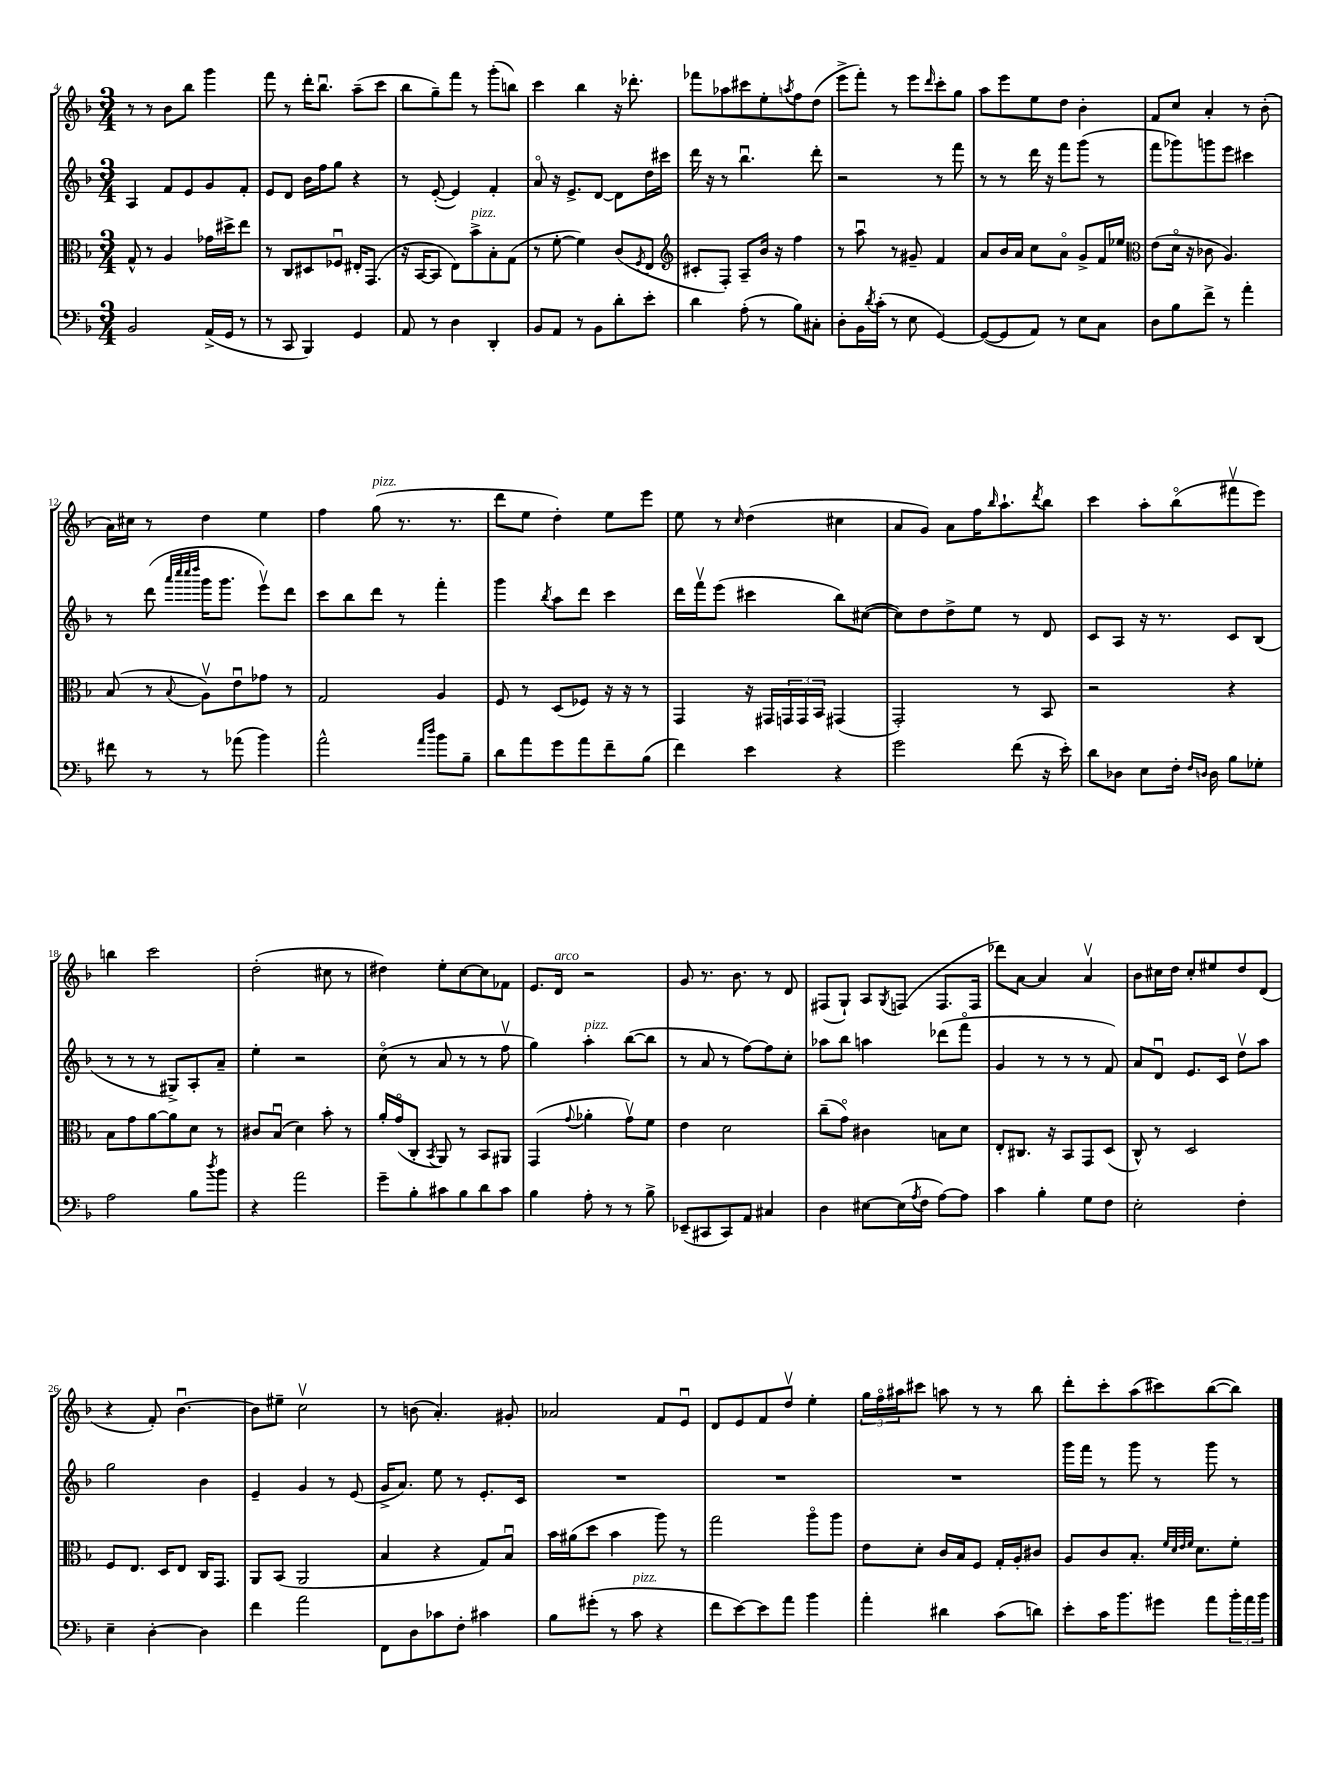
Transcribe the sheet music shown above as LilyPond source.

<<
\new StaffGroup <<
\new Staff = "s0" {
    \clef treble \key f \major \numericTimeSignature \time 3/4
    r8 r8 bes'8 bes''8 g'''4 |
    f'''8 r8 d'''16-. bes''8.\downbow a''8--( c'''8 |
    bes''8 g''8--) f'''8 r8 g'''8-.( b''8) |
    c'''4 bes''4 r16 des'''8.-. |
    fes'''8 aes''8 cis'''8 e''8-. \acciaccatura { a''8 } f''8 d''8( |
    e'''8-> f'''8-.) r8 e'''8 \grace { d'''16 } c'''8-. g''8 |
    a''8 e'''8 e''8 d''8 bes'4-. |
    f'8 c''8 a'4-. r8 bes'8-.( |
    a'16) cis''16 r8 d''4 e''4 |
    f''4 g''8^\markup { \italic "pizz." }( r8. r8. |
    d'''8 e''8 d''4-.) e''8 e'''8 |
    e''8 r8 \grace { c''16 } d''4( cis''4 |
    a'8 g'8) a'8 f''16 \grace { bes''16 } a''8.-! \acciaccatura { d'''8 } bes''8 |
    c'''4 a''8-. bes''8\flageolet( fis'''8\upbow e'''8) |
    b''4 c'''2 |
    d''2-.( cis''8 r8 |
    dis''4) e''8-. c''8~ c''8 fes'8 |
    e'8. d'16^\markup { \italic "arco" } r2 |
    g'8 r8. bes'8. r8 d'8 |
    fis8( g8-!) a8 \acciaccatura { g8 } f8( f8. f16 |
    des'''8) a'8~ a'4 a'4\upbow |
    bes'8 cis''16 d''16 cis''8-. eis''8 d''8 d'8( |
    r4 f'8-.) bes'4.~\downbow |
    bes'8 eis''8-- c''2\upbow |
    r8 b'8( a'4.-.) gis'8-. |
    aes'2 f'8 e'8\downbow |
    d'8 e'8 f'8 d''8\upbow e''4-. |
    \tuplet 3/2 { g''16 f''16\flageolet ais''16 } cis'''8 a''8 r8 r8 bes''8 |
    d'''8-. c'''8-. a''8( cis'''8) bes''8~( bes''8) \bar "|." |
}
\new Staff = "s1" {
    \clef treble \key f \major \numericTimeSignature \time 3/4
    a4 f'8 e'8 g'8 f'8-. |
    e'8 d'8 bes'16 f''16 g''8 r4 |
    r8 e'8~-.( e'4) f'4-. |
    a'8\flageolet r16 e'8.-> d'8~ d'8 d''16 cis'''16 |
    d'''16 r16 r8 bes''4.\downbow d'''8-. |
    r2 r8 f'''8 |
    r8 r8 d'''16 r16 f'''8 g'''8( r8 |
    f'''8 ges'''8) g'''8 e'''8 cis'''4 |
    r8 d'''8( \grace { a'''32 c''''32 c''''32 d''''32 } g'''16 g'''8. e'''8\upbow) d'''8 |
    c'''8 bes''8 d'''8 r8 f'''4-. |
    g'''4 \acciaccatura { bes''8 } a''8 d'''8 c'''4 |
    d'''16 f'''16\upbow e'''8( cis'''4 bes''8) cis''8~( |
    cis''8) d''8 d''8-> e''8 r8 d'8 |
    c'8 a8 r16 r8. c'8 bes8( |
    r8 r8 r8 gis8->) a8-. a'8-- |
    e''4-. r2 |
    c''8\flageolet( r8 a'8 r8 r8 f''8\upbow |
    g''4) a''4-.^\markup { \italic "pizz." } bes''8~( bes''8 |
    r8 a'8 r8 f''8~) f''8 c''8-. |
    aes''8 bes''8 a''4 des'''8( f'''8\flageolet |
    g'4 r8 r8 r8 f'8) |
    a'8 d'8\downbow e'8. c'16 d''8\upbow a''8 |
    g''2 bes'4 |
    e'4-- g'4 r8 e'8( |
    g'16-> a'8.) e''8 r8 e'8.-. c'16 |
    R2. |
    R2. |
    R2. |
    g'''16 f'''16 r8 g'''8 r8 g'''8 r8 \bar "|." |
}
\new Staff = "s2" {
    \clef alto \key f \major \numericTimeSignature \time 3/4
    g8-^ r8 a4 ges'16 dis''16-> e''8 |
    r8 c8 dis8 fes8\downbow eis16-. g,8.( |
    r16 bes,16~ bes,8 e8) bes'8->^\markup { \italic "pizz." } bes8-. g8( |
    r8 f'8~-. f'4) c'8( \acciaccatura { f8 } e8 |
    \clef treble cis'8-. f8-.) a8-- bes'16 r16 f''4 |
    r8 a''8\downbow r8 gis'8-- f'4 |
    a'8 bes'16 a'16 c''8 a'8\flageolet g'8-> f'16 ees''16 |
    \clef alto e'8( d'16\flageolet r16 ces'8 a4.) |
    bes8( r8 \appoggiatura { bes8 } a8\upbow) e'8\downbow ges'8 r8 |
    g2 a4 |
    f8 r8 d8( fes8) r16 r16 r8 |
    g,4 r16 gis,16 \tuplet 3/2 { g,16 g,16 bes,16 } gis,4( |
    g,2-.) r8 bes,8 |
    r2 r4 |
    bes8 g'8 a'8~ a'8 d'8 r8 |
    cis'8 bes8\downbow( d'4) bes'8-. r8 |
    a'16-. g'16\flageolet( c8-. \acciaccatura { bes,8 } a,8) r8 bes,8 ais,8 |
    g,4( \appoggiatura { g'8 } aes'4-. g'8\upbow) f'8 |
    e'4 d'2 |
    c''8--( g'8\flageolet) cis'4 b8 d'8 |
    e8-. cis8. r16 bes,8 g,8 d8( |
    c8-^) r8 d2 |
    f8 e8. d16 e8 c16 g,8. |
    a,8 bes,8( a,2 |
    bes4 r4 g8) bes8\downbow |
    bes'16 ais'16( d''8 bes'4 a''8) r8 |
    g''2 a''8\flageolet a''8 |
    e'8 d'8-. c'16 bes16 f8 g16-. a16-. cis'8 |
    a8 c'8 bes8.-. \grace { f'32 d'32 e'32 f'32 } d'8. f'8-. \bar "|." |
}
\new Staff = "s3" {
    \clef bass \key f \major \numericTimeSignature \time 3/4
    bes,2 a,16->( g,16 r8 |
    r8 c,8 bes,,4) g,4 |
    a,8 r8 d4 d,4-. |
    bes,8 a,8 r8 bes,8 d'8-. e'8-. |
    d'4 a8-.( r8 bes8) cis8-. |
    d8-. bes,16 \acciaccatura { d'8 } c'16-.( r8 e8 g,4~) |
    g,8~( g,8 a,8) r8 e8 c8 |
    d8 bes8 f'8-> r8 a'4-. |
    fis'8 r8 r8 aes'8( bes'4) |
    a'2-^ \grace { a'16 d''16 } bes'8 bes8-- |
    d'8 a'8 g'8 a'8 f'8-- bes8( |
    f'4) e'4 r4 |
    g'2 f'8( r16 e'16-.) |
    d'8 des8 e8 f16-. \grace { f16 d16 } d16 bes8 ges8-. |
    a2 bes8 \acciaccatura { d''8 } bes'8 |
    r4 a'2 |
    g'8-- bes8-. cis'8 bes8 d'8 cis'8 |
    bes4 a8-. r8 r8 bes8-> |
    ees,8--( cis,8 cis,8) a,8 cis4 |
    d4 eis8~ eis16( \acciaccatura { a8 } f16 a8~) a8 |
    c'4 bes4-. g8 f8 |
    e2-. f4-. |
    e4-- d4~-. d4 |
    f'4 a'2 |
    f,8 d8 ces'8 f8-. cis'4 |
    bes8 gis'8-.( r8 c'8^\markup { \italic "pizz." } r4 |
    f'8 e'8~) e'8 a'8 bes'4 |
    a'4-. dis'4 c'8( d'8) |
    e'8-. c'16 bes'8. gis'8 a'8 \tuplet 3/2 { bes'16-. a'16 bes'16 } \bar "|." |
}
>>
>>
\layout { \context { \Score currentBarNumber = #4 } }
